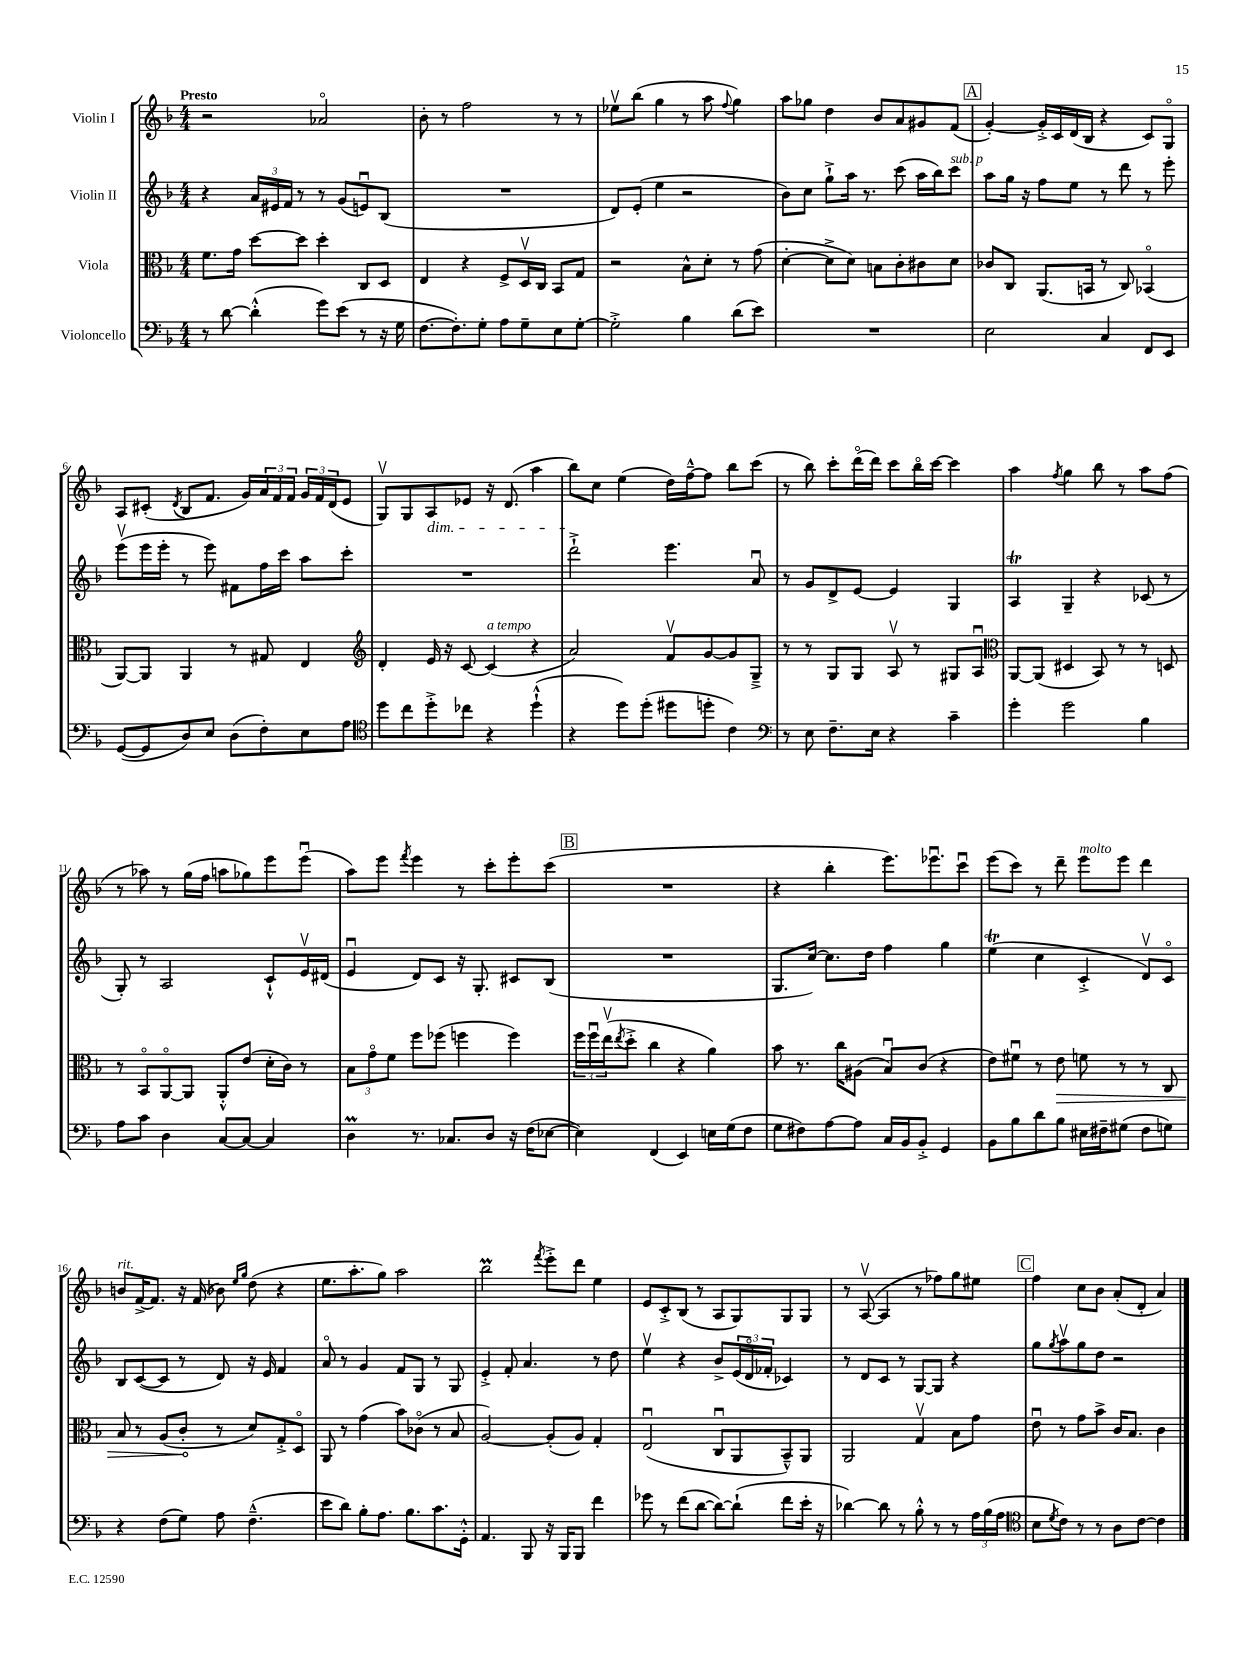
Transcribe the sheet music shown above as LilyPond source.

<<
\new StaffGroup <<
\new Staff = "s0" \with { instrumentName = "Violin I" } {
    \clef treble \key f \major \numericTimeSignature \time 4/4 \tempo "Presto"
    r2 aes'2\flageolet |
    bes'8-. r8 f''2 r8 r8 |
    ees''8\upbow bes''8( g''4 r8 a''8 \appoggiatura { f''8 } g''4) |
    a''8 ges''8 d''4 bes'8 a'8 gis'8 f'8( |
    \mark \markup { \box "A" } g'4~-.) g'16-.-> c'16 d'16( bes16 r4 c'8) g8\flageolet |
    a8 cis'8-.( \acciaccatura { d'8 } bes8 f'8. g'16) \tuplet 3/2 { a'16 f'16 f'16 } \tuplet 3/2 { g'16 f'16 d'16( } e'8 |
    g8\upbow) g8 a8\dim ees'8 r16 d'8.( a''4 |
    bes''8\!) c''8 e''4( d''16) f''16~---^ f''8 bes''8 c'''8( |
    r8 bes''8) c'''8-. d'''16\flageolet( d'''16) c'''8 bes''16\flageolet c'''16~ c'''4 |
    a''4 \acciaccatura { f''8 } g''4 bes''8 r8 a''8 f''8( |
    r8 aes''8) r8 g''16( f''16 a''8 ges''8) e'''8 e'''8\downbow( |
    a''8) e'''8 \acciaccatura { f'''8 } e'''4 r8 c'''8-. e'''8-. c'''8( |
    \mark \markup { \box "B" } R1 |
    r4 bes''4-. e'''8.) ees'''8.\downbow c'''8\downbow |
    e'''8( c'''8) r8 d'''8-- e'''8^\markup { \italic "molto" } e'''8 d'''4 |
    b'8^\markup { \italic "rit." } f'16~-> f'8. r16 f'16( bes'8) \grace { e''16 g''16 } d''8( r4 |
    e''8. a''8.-. g''8) a''2 |
    bes''2\prall \acciaccatura { f'''8 } e'''8-.-> d'''8 e''4 |
    e'8 c'8-.-> bes8( r8 a8 g8) g8 g8 |
    r8 a8~\upbow( a4 r8 fes''8) g''8 eis''8 |
    \mark \markup { \box "C" } f''4 c''8 bes'8 a'8-.( d'8-. a'4) \bar "|." |
}
\new Staff = "s1" \with { instrumentName = "Violin II" } {
    \clef treble \key f \major \numericTimeSignature \time 4/4
    r4 \tuplet 3/2 { a'16 eis'16 f'16 } r8 r8 g'8( e'8\downbow) bes8( |
    R1 |
    d'8) e'8-.( e''4 r2 |
    bes'8) c''8 g''8-!-> a''16 r8. c'''8( a''16 bes''16) c'''8^\markup { \italic "sub. p" } |
    \mark \markup { \box "A" } a''8 g''16 r16 f''8 e''8 r8 d'''8 r8 e'''8-. |
    e'''8\upbow( e'''16 e'''16-. r8 e'''8) fis'8 f''16 c'''16 a''8 c'''8-. |
    R1 |
    d'''2-!-> e'''4. a'8\downbow |
    r8 g'8 d'8-> e'8~ e'4 g4 |
    a4\trill g4-- r4 ces'8( r8 |
    g8-.) r8 a2 c'8-!-^ e'16\upbow dis'16( |
    e'4\downbow d'8) c'8 r16 g8.-. cis'8 bes8( |
    \mark \markup { \box "B" } R1 |
    g8. c''16~) c''8. d''16 f''4 g''4 |
    e''4\trill( c''4 c'4-.-> d'8\upbow) c'8\flageolet |
    bes8 c'8~( c'8 r8 d'8) r16 e'16 f'4 |
    a'8\flageolet r8 g'4 f'8 g8 r8 g8 |
    e'4-.-> f'8-. a'4. r8 d''8 |
    e''4\upbow r4 bes'8-> \tuplet 3/2 { e'16( d'16\flageolet fes'16-. } ces'4) |
    r8 d'8 c'8 r8 g8~ g8 r4 |
    \mark \markup { \box "C" } g''8 \acciaccatura { g''8 } a''8\upbow g''8 d''8 r2 \bar "|." |
}
\new Staff = "s2" \with { instrumentName = "Viola" } {
    \clef alto \key f \major \numericTimeSignature \time 4/4
    f'8. g'16 d''8~ d''8 d''4-. c8 d8 |
    e4 r4 f8-> d16\upbow c16 bes,8 g8 |
    r2 bes8-^ d'8-. r8 g'8( |
    d'4~-. d'8-> d'8) b8 c'8-. cis'8 d'8 |
    \mark \markup { \box "A" } ces'8 c8 a,8.( b,16 r8 c8) bes,4\flageolet( |
    a,8~) a,8 a,4 r8 gis8 e4 |
    \clef treble d'4-. e'16 r16 c'8~ c'4^\markup { \italic "a tempo" }( r4 |
    a'2) f'8\upbow g'8~ g'8 g8---> |
    r8 r8 g8 g8 a8\upbow r8 gis8 a8\downbow |
    \clef alto a,8~ a,8( dis4 bes,8) r8 r8 d8 |
    r8 bes,8\flageolet a,8~\flageolet a,8 a,8-.-^ e'8( d'16-. c'16) r8 |
    \tuplet 3/2 { bes8 g'8\flageolet f'8 } f''8 fes''8( f''4 f''4) |
    \mark \markup { \box "B" } \tuplet 3/2 { f''16 f''16\downbow e''16\upbow( } \acciaccatura { e''8 } d''8-.-> c''4 r4 a'4) |
    bes'8 r8. c''16 ais8( bes8\downbow) c'8( r4 |
    e'8) fis'8\downbow r8 \once \override Hairpin.circled-tip = ##t e'8\> f'8 r8 r8 c8 |
    bes8 r8 a8( c'8-.\! r8 d'8) g8-.-> d8\flageolet |
    a,8 r8 g'4( bes'8) ces'8\flageolet( r8 bes8 |
    a2~) a8-.( a8) g4-. |
    e2\downbow( c8\downbow a,8 bes,8---^) a,8 |
    a,2 g4\upbow bes8 g'8 |
    \mark \markup { \box "C" } e'8\downbow r8 g'8 bes'8-> c'16 bes8. c'4 \bar "|." |
}
\new Staff = "s3" \with { instrumentName = "Violoncello" } {
    \clef bass \key f \major \numericTimeSignature \time 4/4
    r8 d'8~ d'4-.-^( g'8) e'8( r8 r16 g16 |
    f8.~ f8.-.) g8-. a8 g8-- e8 g8~-. |
    g2-.-> bes4 d'8( e'8) |
    R1 |
    \mark \markup { \box "A" } e2 c4 f,8 e,8 |
    g,8~( g,8 d8) e8 d8( f8-.) e8 a8 |
    \clef tenor d''8 c''8 d''8-.-> ces''8 r4 d''4-!-^( |
    r4 d''8) d''8-.( dis''8 d''8-. c'4) |
    \clef bass r8 e8 f8.-- e16 r4 c'4-- |
    g'4-. g'2 bes4 |
    a8 c'8 d4 c8~ c8~ c4 |
    d4\prall r8. ces8. d8 r16 f16( ees8~ |
    \mark \markup { \box "B" } ees4) f,4( e,4) e16 g16( f8 |
    g8 fis8) a8~ a8 c16 bes,16 bes,8-.-> g,4 |
    bes,8 bes8 d'8 bes8 eis16 fis16-- gis8( fis8 g8) |
    r4 f8( g8) a8 f4.---^( |
    e'8 d'8) bes8-. a8. bes8. c'8. g,16-.-^ |
    a,4. bes,,8 r16 bes,,16 bes,,8 f'4 |
    ges'8 r8 f'8( d'8~ d'8~) d'8-!( f'8 e'16-. r16 |
    des'4~) des'8 r8 bes8-.-^ r8 r8 \tuplet 3/2 { a16 bes16( a16 } |
    \mark \markup { \box "C" } \clef tenor bes8 \acciaccatura { d'8 } c'8) r8 r8 a8 c'8~ c'4 \bar "|." |
}
>>
>>
